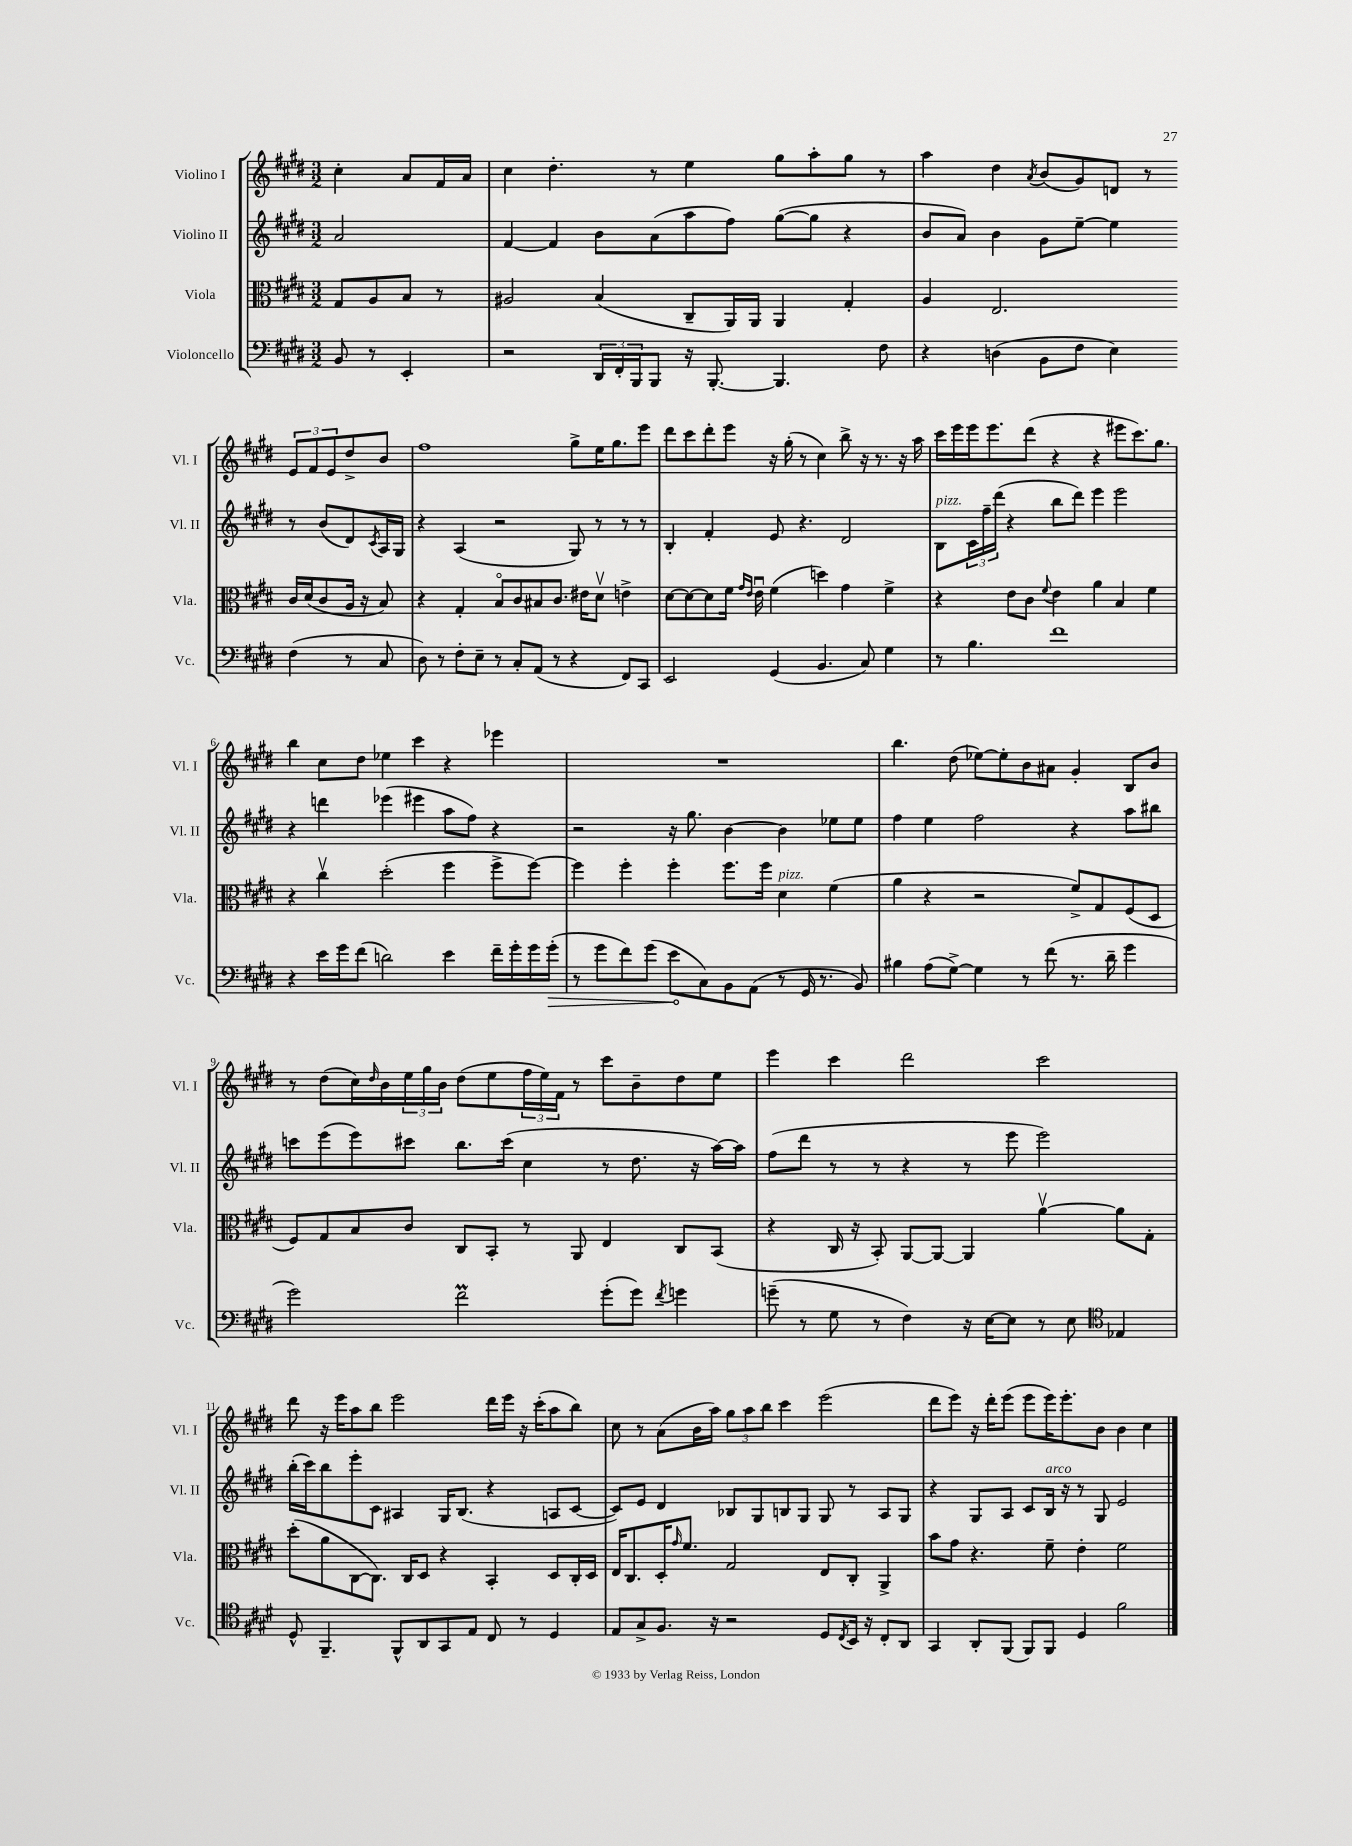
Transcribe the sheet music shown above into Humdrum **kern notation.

**kern	**kern	**kern	**kern
*staff4	*staff3	*staff2	*staff1
*clefF4	*clefC3	*clefG2	*clefG2
*k[f#c#g#d#]	*k[f#c#g#d#]	*k[f#c#g#d#]	*k[f#c#g#d#]
*M3/2	*M3/2	*M3/2	*M3/2
8BB	8G#	2a	4cc#'
8r	8A	.	.
4EE'	8B	.	8a
.	8r	.	16f#
.	.	.	16a
=	=	=	=
2r	2A#	[4f#	4cc#
.	.	4f#]	4.dd#'
24DD#	(4B	8b	.
24FF#'	.	.	.
24BBB	.	.	.
8BBB	.	(8a	8r
16r	8C#~	8aa	4ee
[8.BBB'	.	.	.
.	16AA)	8ff#)	.
.	16AA	.	.
4.BBB]	4AA	([8gg#	8gg#
.	.	8gg#]	8aa'
.	4G#'	4r	8gg#
8F#	.	.	8r
=	=	=	=
4r	4A	8b	4aa
.	.	8a)	.
(4D	2.E	4b	4dd#
.	.	.	8qa
8BB	.	8g#	(8b
8F#	.	[8ee~	8g#)
4E)	.	4ee]	8d
.	.	.	8r
(4F#	16c#	8r	12e
.	(16d#	.	.
.	.	.	12f#
.	8c#	(8b	.
.	.	.	12e
8r	16A	8d#)	8dd#^
.	16r	.	.
.	.	8qc#	.
8C#	8B)	16A	8b
.	.	16G#	.
=	=	=	=
8D#)	4r	4r	1ff#
8r	.	.	.
8F#'	4G#'	(4A	.
8E~	.	.	.
8r	8Bo	2r	.
8C#'	8c#	.	.
(8AA	8B#	.	.
8r	8.c#	.	.
4r	.	8G#)	8gg#^
.	16e#	.	.
.	8d#v	8r	16ee
.	.	.	8.gg#
8FF#)	4e^	8r	.
8CC#	.	8r	8eee
=	=	=	=
2EE	[8d#	4B'	8ddd#
.	8d#_	.	8ccc#
.	8d#]	4f#'	8ddd#'
.	16f#	.	8eee
.	16qqg#	.	.
.	16qqe	.	.
.	16eu	.	.
(4GG#	(4f#	8e	16r
.	.	.	(16gg#'
.	.	4.r	8r
4.BB	4dd)	.	4cc#)
.	4g#	2d#	8bb^
8C#)	.	.	16r
.	.	.	8.r
4G#	4f#^	.	.
.	.	.	16r
.	.	.	16aa
=	=	=	=
8r	4r	8B	16ccc#
.	.	.	16eee
4.B	.	24c#	16eee
.	.	24ff#~	.
.	.	.	8.eee
.	.	(24ddd#	.
.	8e	4r	.
.	8c#	.	(8ddd#
.	8qqf#	.	.
1f#	4e	8bb	4r
.	.	8ddd#)	.
.	4a	4eee	4r
.	4B	2eee	8eee#
.	.	.	8.ccc#)
.	4f#	.	.
.	.	.	8.gg#
=	=	=	=
4r	4r	4r	4bb
16e	4cc#v	4ddd	8cc#
16g#	.	.	.
(8f#	.	.	8dd#
2d)	(2dd#'	(4eee-	4ee-
.	.	4eee#	4ccc#
4e	4ff#	8aa	4r
.	.	8ff#)	.
16f#~	8ff#^	4r	4eee-
16g#'	.	.	.
16g#	[8ff#)	.	.
(16g#'	.	.	.
=	=	=	=
8r	4ff#]	2r	1.r
8g#	.	.	.
8f#)	4ff#'	.	.
(8g#	.	.	.
8e	4ff#'	16r	.
.	.	8.gg#	.
8C#)	.	.	.
8BB	8.ff#	[4b	.
(8AA	.	.	.
.	16ff#	.	.
8r	4d#	4b]	.
16GG#	.	.	.
8.r	.	.	.
.	(4f#	8ee-	.
8BB)	.	8ee-	.
=	=	=	=
4B#	4a	4ff#	4.bb
(8A	4r	4ee	.
[8G#^)	.	.	(8dd#
4G#]	2r	2ff#	[8ee-)
.	.	.	8ee-']
8r	.	.	8b
(8f#	.	.	8a#
8.r	8f#^)	4r	4g#'
.	8G#	.	.
16d#~	.	.	.
4g#	(8F#	8aa	8B
.	8D#	8bb#	8b
=	=	=	=
2g#)	8F#)	8ccc	8r
.	8G#	(8eee	(8dd#
.	8B	8eee)	16cc#)
.	.	.	16qqdd#
.	.	.	16b
.	8c#	8ccc#	24ee
.	.	.	24gg#
.	.	.	24b
2f#	8C#	8.bb	(8dd#
.	8BB'	.	8ee
.	.	(16ccc#	.
.	8r	4cc#	24ff#
.	.	.	24ee)
.	.	.	24f#
.	8AA	.	8r
(8g#'	4E	8r	8ccc#
8g#)	.	8.dd#	8b~
8qf#	.	.	.
4g	8C#	.	8dd#
.	.	16r	.
.	(8BB	[16aa)	8ee
.	.	16aa]	.
=	=	=	=
(8g~	4r	(8ff#	4eee
8r	.	8ddd#	.
8G#	16C#	8r	4ccc#
.	16r	.	.
8r	8BB')	8r	.
4F#)	[8AA	4r	2ddd#
.	8AA_	.	.
16r	4AA]	8r	.
[16E	.	.	.
8E]	.	8eee	.
8r	[4av	2eee)	2ccc#
8E	.	.	.
*clefC4	*	*	*
4E-	8a]	.	.
.	8G#'	.	.
=	=	=	=
8D#^^	(8dd#'	(16bb'	8ddd#
.	.	16ccc#)	.
4.FF#~	8a	8bb	16r
.	.	.	16eee
.	[8C#	8eee'	8aa
.	8.C#])	8c#	8bb
8FF#^^	.	4A#	2eee
.	16C#	.	.
8AA	8D#	.	.
8GG#	4r	16G#	.
.	.	(8.B	.
8E	.	.	.
8C#	4BB'	4r	16ddd#
.	.	.	16eee
8r	.	.	16r
.	.	.	(16ccc#'
4D#	8D#	8A	8aa
.	16C#'	[8c#	8bb)
.	16D#	.	.
=	=	=	=
8E	16E	8c#])	8cc#
.	8.C#	.	.
8G#^	.	8e	8r
8.F#	16D#'	4d#	(8a
.	16qqg#	.	.
.	8.f#	.	.
.	.	.	16b
16r	.	.	16aa)
2r	2G#	8B-	12gg#
.	.	.	12aa
.	.	8G#	.
.	.	.	12bb
.	.	8B	4ccc#
.	.	8G#	.
8D#	8E	8G#	(2eee
8qC#	.	.	.
16BB	8C#'	8r	.
16r	.	.	.
8C#'	4AA^	8A	.
8AA	.	8G#	.
=	=	=	=
4GG#	8b	4r	8ddd#
.	8g#	.	8eee)
8AA'	4.r	8G#	16r
.	.	.	16ddd#'
(8FF#	.	8A	(8eee
8FF#)	.	8c#	8eee
8FF#	8f#~	16B	16eee)
.	.	16r	8.eee'
4D#	4e'	8r	.
.	.	8G#	8b
2f#	2f#	2e	4b
.	.	.	4cc#
==	==	==	==
*-	*-	*-	*-
